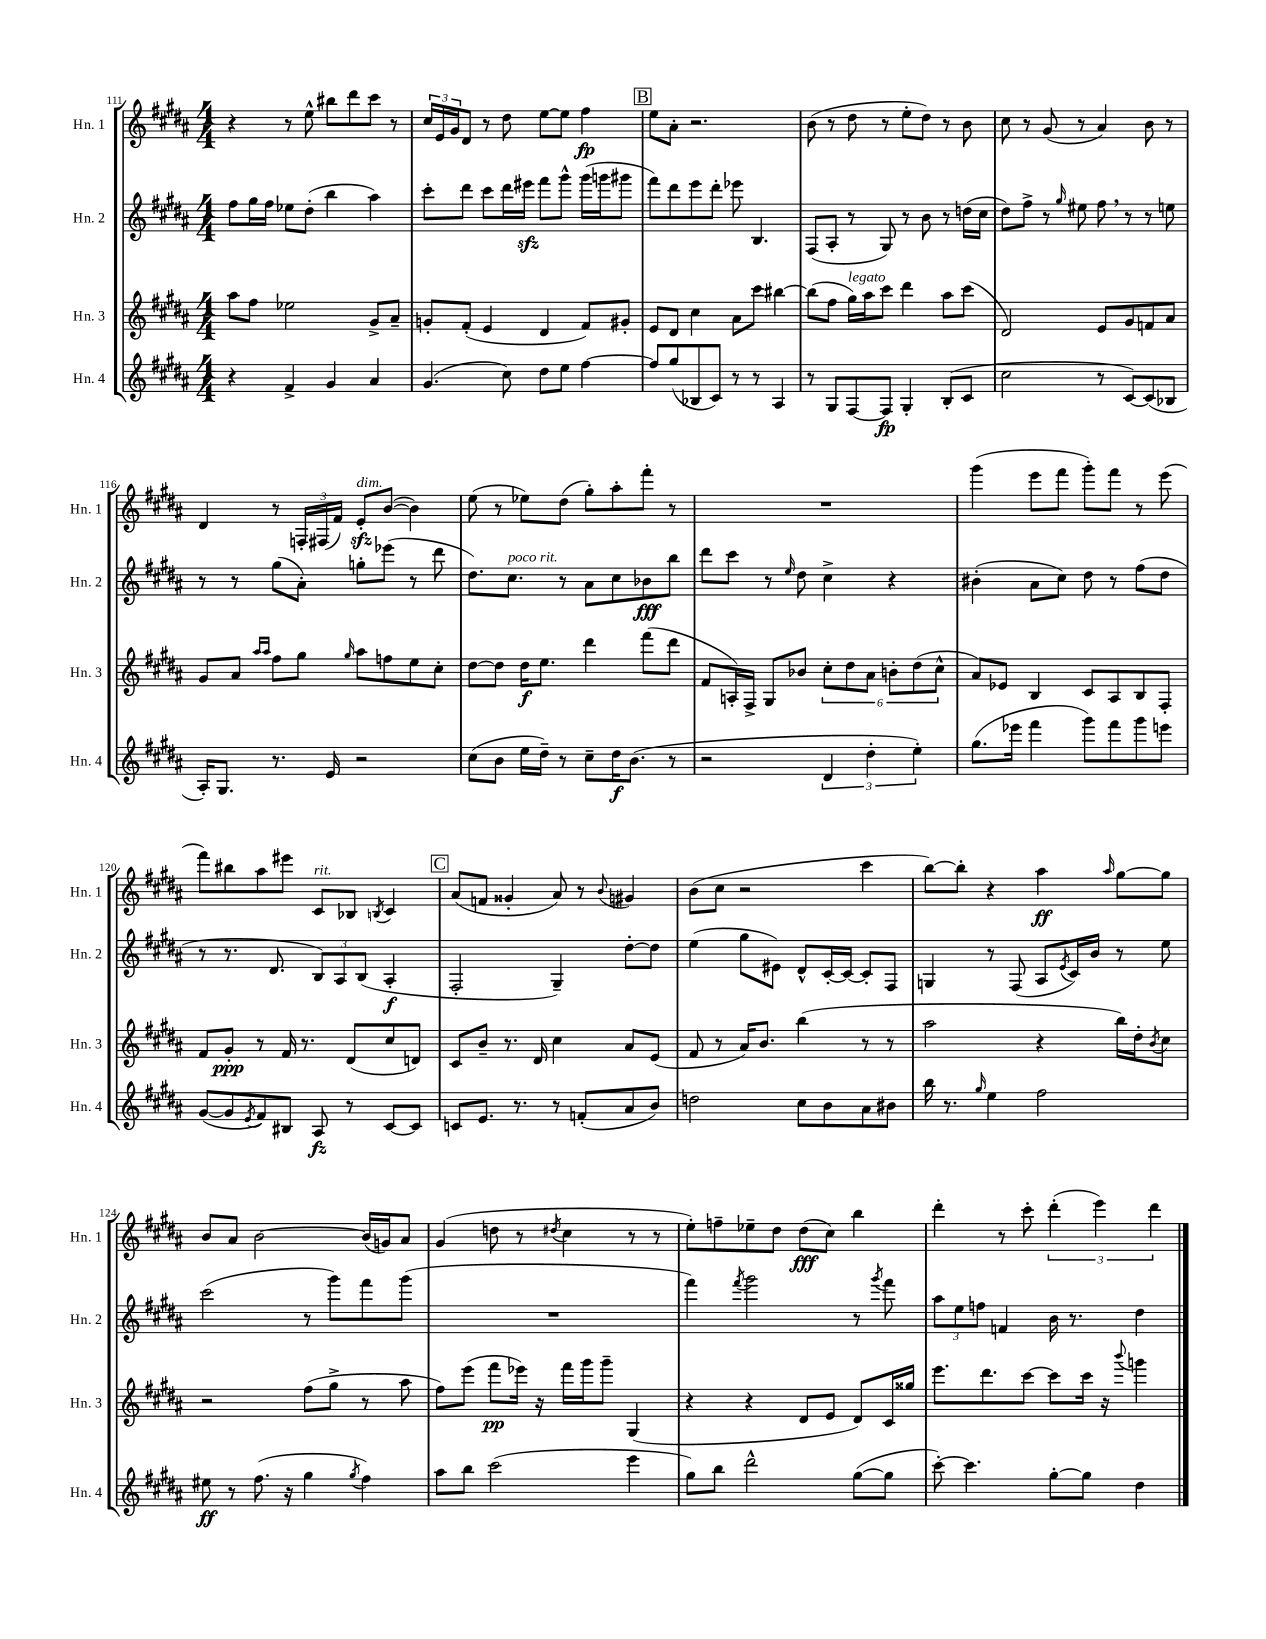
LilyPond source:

<<
\new StaffGroup <<
\new Staff = "s0" \with { instrumentName = "Hn. 1" shortInstrumentName = "Hn. 1" } {
    \clef treble \key b \major \numericTimeSignature \time 4/4
    r4 r8 e''8-^ bis''8 dis'''8 cis'''8 r8 |
    \tuplet 3/2 { cis''16 e'16 gis'16 } dis'8 r8 dis''8 e''8~ e''8 fis''4\fp |
    \mark \markup { \box "B" } e''8 ais'8-. r2. |
    b'8( r8 dis''8 r8 e''8-. dis''8) r8 b'8 |
    cis''8 r8 gis'8( r8 ais'4) b'8 r8 |
    dis'4 r8 \tuplet 3/2 { f16-. fis16( fis'16) } e'8-.\sfz^\markup { \italic "dim." } b'8~( b'4) |
    e''8( r8 ees''8) dis''8( gis''8-.) ais''8-. fis'''8-. r8 |
    R1 |
    gis'''4( e'''8 fis'''8 gis'''8-.) fis'''8 r8 e'''8( |
    fis'''8) bis''8 ais''8 eis'''8 cis'8^\markup { \italic "rit." } bes8 \acciaccatura { b8 } cis'4 |
    \mark \markup { \box "C" } ais'8( f'8 gisis'4-. ais'8) r8 \appoggiatura { b'8 } gis'4 |
    b'8( cis''8 r2 cis'''4 |
    b''8~) b''8-. r4 ais''4\ff \grace { ais''16 } gis''8~ gis''8 |
    b'8 ais'8 b'2~ b'16( g'16) ais'8 |
    gis'4( d''8 r8 \acciaccatura { dis''8 } cis''4 r8 r8 |
    e''8-.) f''8-- ees''8-- dis''8 dis''8\fff( cis''8) b''4 |
    dis'''4-. r8 cis'''8-. \tuplet 3/2 { dis'''4-.( e'''4) dis'''4 } \bar "|." |
}
\new Staff = "s1" \with { instrumentName = "Hn. 2" shortInstrumentName = "Hn. 2" } {
    \clef treble \key b \major \numericTimeSignature \time 4/4
    fis''8 gis''16 fis''16 ees''8 dis''8-.( b''4 ais''4) |
    cis'''8-. dis'''8 cis'''8 dis'''16 eis'''16\sfz fis'''8 gis'''8-^ gis'''16( g'''16 gis'''8 |
    \mark \markup { \box "B" } fis'''8) dis'''8 e'''8 dis'''8-. ees'''8 b4. |
    fis8( ais8-. r8 gis8) r8 b'8 r8 d''16( cis''16 |
    dis''8) fis''8-> r8 \grace { gis''16 } eis''8 fis''8 \breathe r8 r8 e''8 |
    r8 r8 gis''8( ais'8-.) g''8-. ees'''8( r8 dis'''8 |
    dis''8.) cis''8.^\markup { \italic "poco rit." } r8 ais'8 cis''8 bes'8\fff b''8 |
    dis'''8 cis'''8 r8 \grace { e''16 } dis''8 cis''4-> r4 |
    bis'4-.( ais'8 cis''8) dis''8 r8 fis''8( dis''8 |
    r8 r8. dis'8. \tuplet 3/2 { b8) ais8 b8( } ais4-.\f |
    \mark \markup { \box "C" } fis2-. gis4--) dis''8~-. dis''8 |
    e''4( gis''8 eis'8) dis'8-^ cis'16~-. cis'16~ cis'8-. fis8 |
    g4 r8 fis8( ais8 \acciaccatura { e'8 } cis'16) b'16 r8 e''8 |
    cis'''2( r8 gis'''8) fis'''8 gis'''8( |
    R1 |
    fis'''4) \acciaccatura { fis'''8 } gis'''2 r8 \acciaccatura { gis'''8 } fis'''8 |
    \tuplet 3/2 { ais''8 e''8 f''8 } f'4 b'16 r8. dis''4 \bar "|." |
}
\new Staff = "s2" \with { instrumentName = "Hn. 3" shortInstrumentName = "Hn. 3" } {
    \clef treble \key b \major \numericTimeSignature \time 4/4
    ais''8 fis''8 ees''2 gis'8-> ais'8-- |
    g'8-. fis'8-.( e'4 dis'4 fis'8) gis'8-. |
    \mark \markup { \box "B" } e'8 dis'8 cis''4 ais'8 cis'''8 bis''4~ |
    bis''8( fis''8 gis''16^\markup { \italic "legato" }) ais''16 cis'''8 dis'''4 ais''8 cis'''8( |
    dis'2) e'8 gis'8 f'8 ais'8 |
    gis'8 ais'8 \grace { ais''16 ais''16 } fis''8 gis''8 \grace { gis''16 } ais''8 f''8 e''8 cis''8-. |
    dis''8~ dis''8 dis''16\f e''8. dis'''4 fis'''8( dis'''8 |
    fis'8 a16-.) fis16-> gis8 bes'8 \tuplet 6/4 { cis''8-. dis''8 ais'8 b'8-. dis''8( cis''8-^ } |
    ais'8) ees'8 b4 cis'8 ais8 b8 fis8-. |
    fis'8 gis'8-.\ppp r8 fis'16 r8. dis'8( cis''8 d'8) |
    \mark \markup { \box "C" } cis'8 b'8-- r8. dis'16 cis''4 ais'8 e'8( |
    fis'8 r8 ais'16) b'8. b''4( r8 r8 |
    ais''2 r4 b''16) dis''16-. \acciaccatura { b'8 } cis''8 |
    r2 fis''8( gis''8-> r8 ais''8 |
    fis''8) e'''8( fis'''8\pp ees'''16) r16 fis'''16 gis'''16 gis'''8-- gis4( |
    r4 r4 dis'8 e'8 dis'8) cis'16 gisis''16 |
    e'''8. dis'''8. cis'''8~ cis'''8 cis'''16 r16 \appoggiatura { b'''8 } g'''4 \bar "|." |
}
\new Staff = "s3" \with { instrumentName = "Hn. 4" shortInstrumentName = "Hn. 4" } {
    \clef treble \key b \major \numericTimeSignature \time 4/4
    r4 fis'4-> gis'4 ais'4 |
    gis'4.( cis''8) dis''8 e''8 fis''4~ |
    \mark \markup { \box "B" } fis''8 gis''8( bes8 cis'8) r8 r8 ais4 |
    r8 gis8 fis8~ fis8\fp gis4-. b8-.( cis'8 |
    cis''2 r8 cis'8~) cis'8( bes8 |
    ais16-.) gis8. r8. e'16 r2 |
    cis''8( b'8 e''16 dis''16--) r8 cis''8-- dis''16\f b'8.( r8 |
    r2 \tuplet 3/2 { dis'4 dis''4-. e''4-.) } |
    gis''8.( ees'''16 fis'''4 gis'''8) fis'''8 gis'''8 e'''8 |
    gis'8~( gis'8 \acciaccatura { e'8 } fis'8) bis8 ais8\fz r8 cis'8~ cis'8 |
    \mark \markup { \box "C" } c'8 e'8. r8. r8 f'8-.( ais'8 b'8) |
    d''2 cis''8 b'8 ais'8 bis'8 |
    b''16 r8. \grace { gis''16 } e''4 fis''2 |
    eis''8\ff r8 fis''8.( r16 gis''4 \acciaccatura { gis''8 } fis''4) |
    ais''8 b''8 cis'''2( e'''4 |
    gis''8) b''8 dis'''2-^ gis''8~( gis''8 |
    cis'''8~-.) cis'''4. gis''8~-. gis''8 dis''4 \bar "|." |
}
>>
>>
\layout { \context { \Score currentBarNumber = #111 } }
